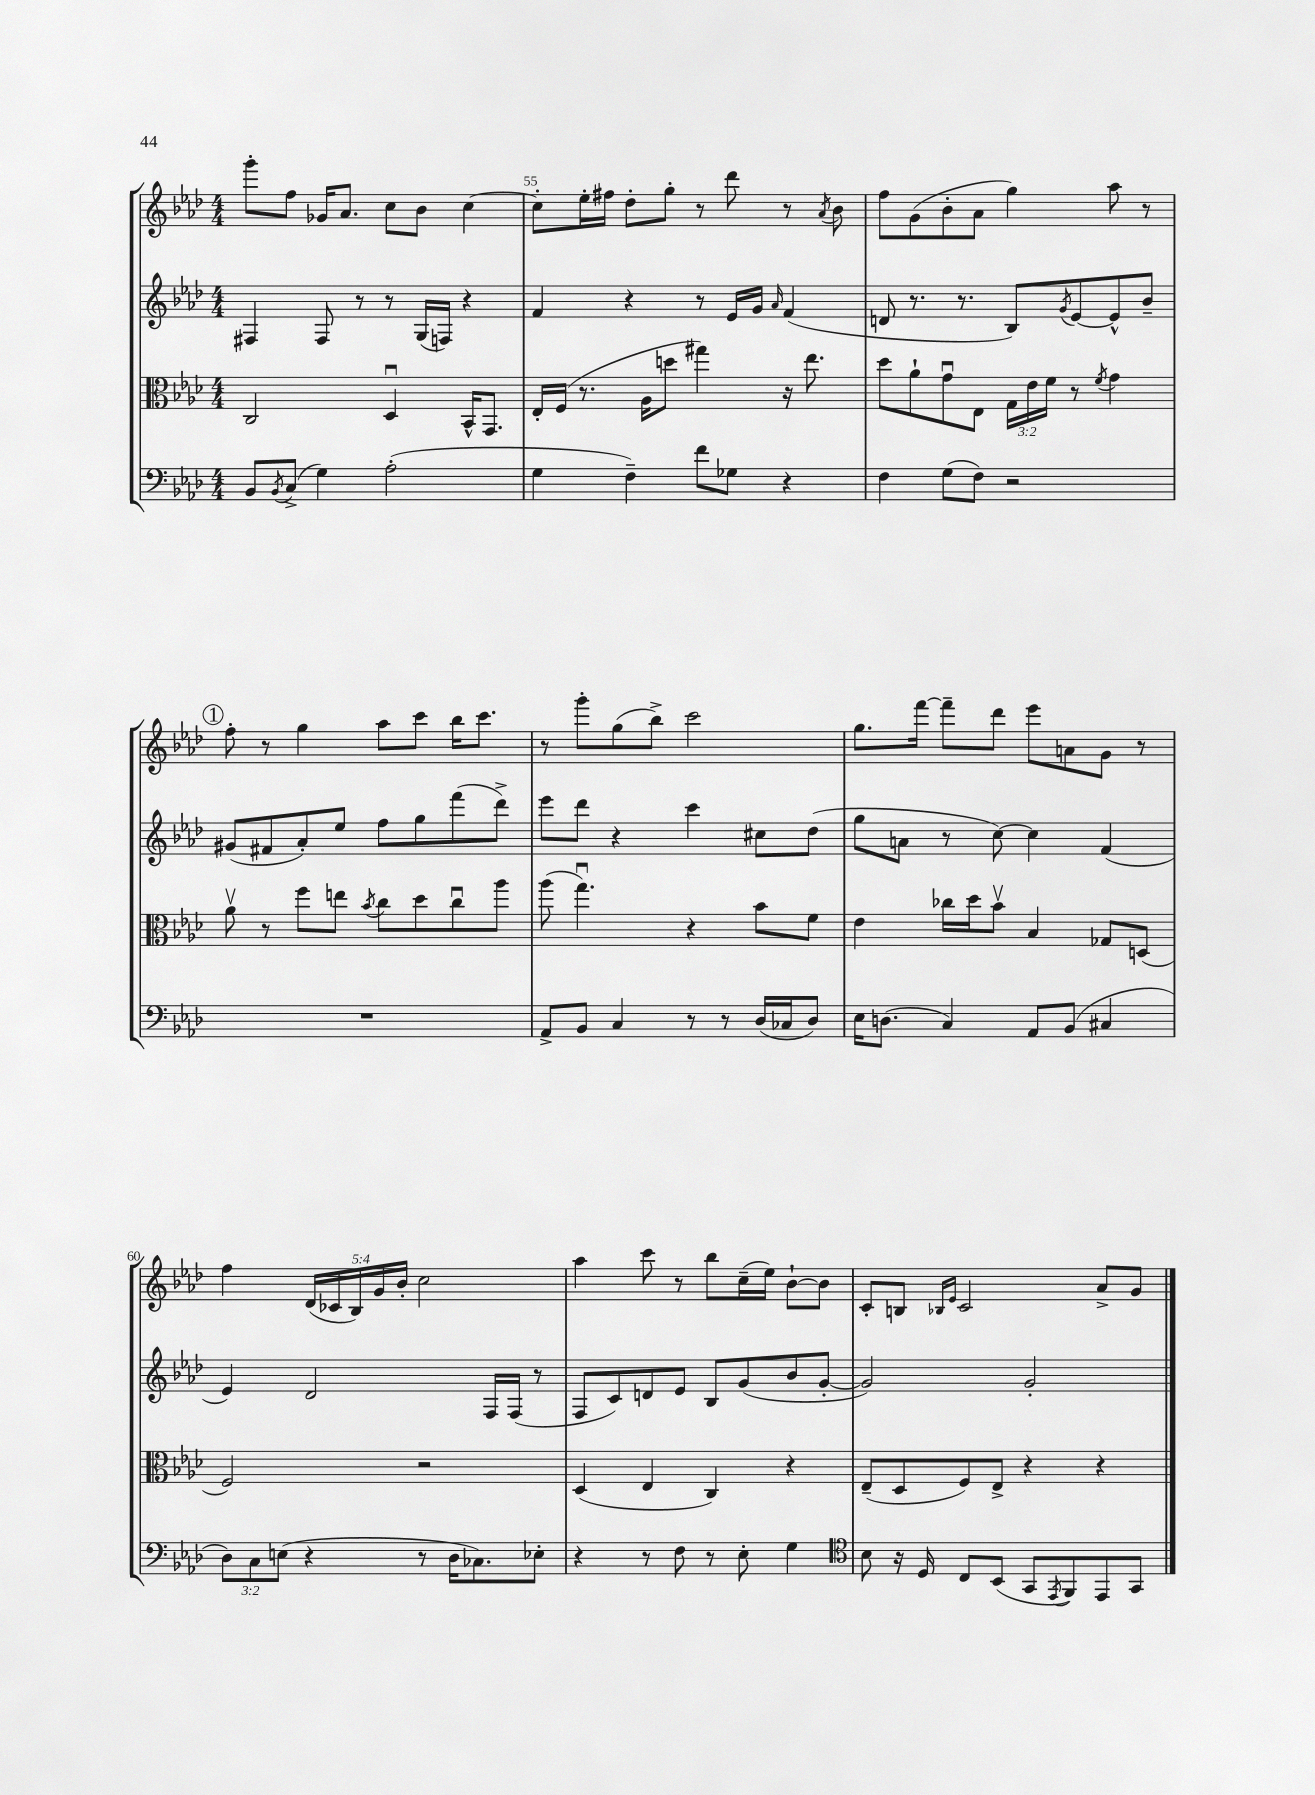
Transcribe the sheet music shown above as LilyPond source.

<<
\new StaffGroup <<
\new Staff = "s0" {
    \clef treble \key aes \major \numericTimeSignature \time 4/4 \override Staff.TupletNumber.text = #tuplet-number::calc-fraction-text
    g'''8-. f''8 ges'16 aes'8. c''8 bes'8 c''4~ |
    c''8-. ees''16-. fis''16 des''8-. g''8-. r8 des'''8 r8 \acciaccatura { aes'8 } bes'8 |
    f''8 g'8( bes'8-. aes'8 g''4) aes''8 r8 |
    \mark \markup { \circle "1" } f''8-. r8 g''4 aes''8 c'''8 bes''16 c'''8. |
    r8 g'''8-. g''8( bes''8->) c'''2 |
    g''8. f'''16~ f'''8-- des'''8 ees'''8 a'8 g'8 r8 |
    f''4 \tuplet 5/4 { des'16( ces'16 bes16) g'16 bes'16-. } c''2 |
    aes''4 c'''8 r8 bes''8 c''16--( ees''16) bes'8~-! bes'8 |
    c'8-. b8 \grace { bes16 ees'16 } c'2 aes'8-> g'8 \bar "|." |
}
\new Staff = "s1" {
    \clef treble \key aes \major \numericTimeSignature \time 4/4
    fis4 fis8 r8 r8 g16( f16) r4 |
    f'4 r4 r8 ees'16 g'16 \grace { aes'16 } f'4( |
    d'8 r8. r8. bes8) \acciaccatura { g'8 } ees'8~ ees'8-^ bes'8-- |
    \mark \markup { \circle "1" } gis'8( fis'8 aes'8-.) ees''8 f''8 g''8 f'''8( des'''8->) |
    ees'''8 des'''8 r4 c'''4 cis''8 des''8( |
    g''8 a'8 r8 c''8~) c''4 f'4( |
    ees'4) des'2 f16 f16( r8 |
    f8 c'8) d'8 ees'8 bes8 g'8( bes'8 g'8~-. |
    g'2) g'2-. \bar "|." |
}
\new Staff = "s2" {
    \clef alto \key aes \major \numericTimeSignature \time 4/4 \override Staff.TupletNumber.text = #tuplet-number::calc-fraction-text
    c2 des4\downbow bes,16-^ g,8. |
    ees16-. f16( r8. aes16 d''8 gis''4) r16 ees''8. |
    des''8 aes'8-! g'8\downbow ees8 \tuplet 3/2 { g16 ees'16 f'16 } r8 \acciaccatura { f'8 } g'4 |
    \mark \markup { \circle "1" } aes'8\upbow r8 f''8 e''8 \acciaccatura { bes'8 } c''8 des''8 c''8\downbow aes''8 |
    aes''8( g''4.\downbow) r4 bes'8 f'8 |
    ees'4 ces''16 des''16 bes'8\upbow bes4 ges8 d8( |
    f2) r2 |
    des4( ees4 c4) r4 |
    ees8--( des8 f8) ees8-> r4 r4 \bar "|." |
}
\new Staff = "s3" {
    \clef bass \key aes \major \numericTimeSignature \time 4/4 \override Staff.TupletNumber.text = #tuplet-number::calc-fraction-text
    bes,8 \acciaccatura { bes,8 } c8->( g4) aes2-.( |
    g4 f4--) f'8 ges8 r4 |
    f4 g8( f8) r2 |
    \mark \markup { \circle "1" } R1 |
    aes,8-> bes,8 c4 r8 r8 des16( ces16 des8) |
    ees16 d8.( c4) aes,8 bes,8( cis4 |
    \tuplet 3/2 { des8) c8 e8( } r4 r8 des16 ces8.) ees8-. |
    r4 r8 f8 r8 ees8-. g4 |
    \clef tenor bes8 r16 des16 c8 bes,8( g,8 \acciaccatura { ees,8 } f,8) ees,8 g,8 \bar "|." |
}
>>
>>
\layout { \context { \Score currentBarNumber = #54 \override BarNumber.break-visibility = ##(#f #t #t) barNumberVisibility = #(every-nth-bar-number-visible 5) } }
